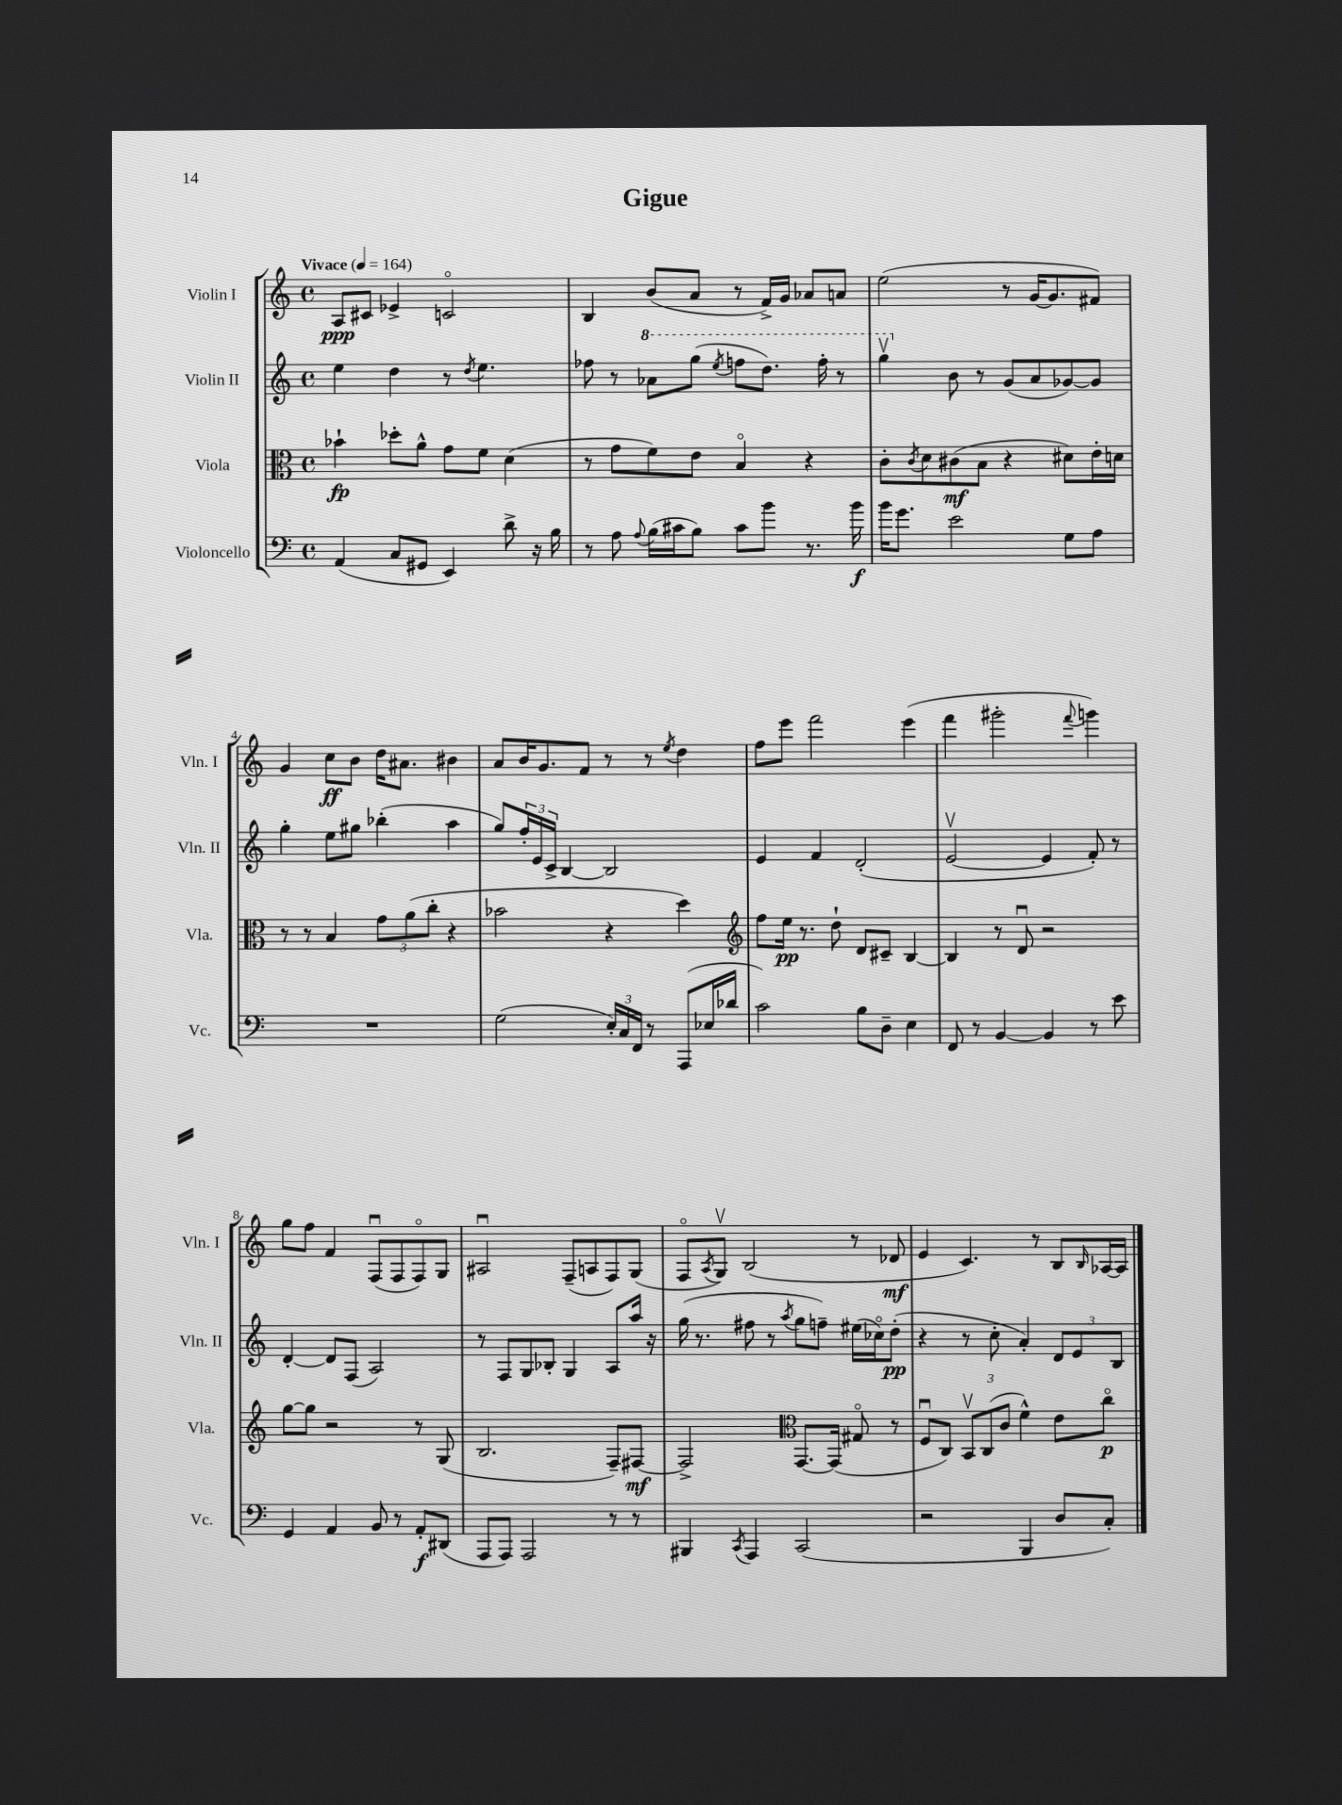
\header { title = "Gigue" }
<<
\new StaffGroup <<
\new Staff = "s0" \with { instrumentName = "Violin I" shortInstrumentName = "Vln. I" } {
    \clef treble \key c \major \defaultTimeSignature \time 4/4 \tempo "Vivace" 4 = 164
    a8\ppp cis'8 ees'4-> c'2\flageolet |
    b4 b'8( a'8 r8 f'16->) g'16 aes'8 a'8 |
    e''2( r8 g'16~ g'8. fis'8) |
    g'4 c''8\ff b'8 d''16 ais'8. bis'4 |
    a'8 b'16 g'8. f'8 r8 r8 \acciaccatura { e''8 } d''4 |
    f''8 e'''8 f'''2 e'''4( |
    f'''4 gis'''2-. \appoggiatura { f'''8 } g'''4) |
    g''8 f''8 f'4 f8\downbow( f8 f8\flageolet) g8 |
    ais2\downbow f8--( a8 f8) g8( |
    f8\flageolet \acciaccatura { a8 } g8\upbow) b2( r8 des'8\mf |
    e'4 c'4.) r8 b8 \grace { b16 } aes16~ aes16 \bar "|." |
}
\new Staff = "s1" \with { instrumentName = "Violin II" shortInstrumentName = "Vln. II" } {
    \clef treble \key c \major \defaultTimeSignature \time 4/4
    e''4 d''4 r8 \acciaccatura { d''8 } e''4. |
    fes''8 r8 \ottava #1 aes''8 g'''8( \acciaccatura { e'''8 } f'''!8 d'''8.) f'''16-. r8 |
    g'''4\upbow \ottava #0 b'8 r8 g'8( a'8 ges'8~) ges'8 |
    g''4-. e''8 gis''8 bes''4-.( a''4 |
    g''8) \tuplet 3/2 { f''16-. e'16 c'16-> } b4~ b2 |
    e'4 f'4 d'2-.( |
    e'2~\upbow e'4 f'8-.) r8 |
    d'4~-. d'8 f8( a2) |
    r8 f8 g8 bes8-. g4 a8 a''16 r16 |
    g''16( r8. fis''8 r8 \acciaccatura { a''8 } g''8 f''8--) eis''16( ces''16\flageolet) d''8-.\pp( |
    r4 r8 c''8-. a'4-.) \tuplet 3/2 { d'8 e'8 b8 } \bar "|." |
}
\new Staff = "s2" \with { instrumentName = "Viola" shortInstrumentName = "Vla." } {
    \clef alto \key c \major \defaultTimeSignature \time 4/4
    bes'4-!\fp des''8-. a'8-^ g'8 f'8 d'4( |
    r8 g'8 f'8) e'8 b4\flageolet r4 |
    c'8-. \acciaccatura { c'8 } d'8 cis'8\mf( b8 r4 dis'8) e'16-. d'16 |
    r8 r8 b4 \tuplet 3/2 { g'8 a'8( c''8-. } r4 |
    bes'2 r4 d''4) |
    \clef treble f''8 e''16\pp r8. d''8-! d'8 cis'8-- b4~ |
    b4 r8 d'8\downbow r2 |
    g''8~ g''8 r2 r8 g8( |
    b2. f8--) fis8~\mf |
    fis2-> \clef alto g,8.~ g,16( gis8\flageolet r8 |
    f8\downbow c8) \tuplet 3/2 { b,8\upbow c8( c'8 } f'4-^) e'8 c''8\flageolet\p \bar "|." |
}
\new Staff = "s3" \with { instrumentName = "Violoncello" shortInstrumentName = "Vc." } {
    \clef bass \key c \major \defaultTimeSignature \time 4/4
    a,4( c8 gis,8 e,4) d'8-> r16 b16 |
    r8 a8 \appoggiatura { a8 } b16( cis'16 b8) cis'8 b'8 r8. b'16\f |
    b'16 g'8. e'2 g8 a8 |
    R1 |
    g2( \tuplet 3/2 { e16-.) c16 f,16 } r8 a,,8( ees16 des'16 |
    c'2) b8 d8-- e4 |
    f,8 r8 b,4~ b,4 r8 e'8 |
    g,4 a,4 b,8 r8 a,8-.\f dis,8( |
    a,,8 a,,8) a,,2 r8 r8 |
    bis,,4 \acciaccatura { c,8 } a,,4 c,2( |
    r2 b,,4 d8 c8-.) \bar "|." |
}
>>
>>
